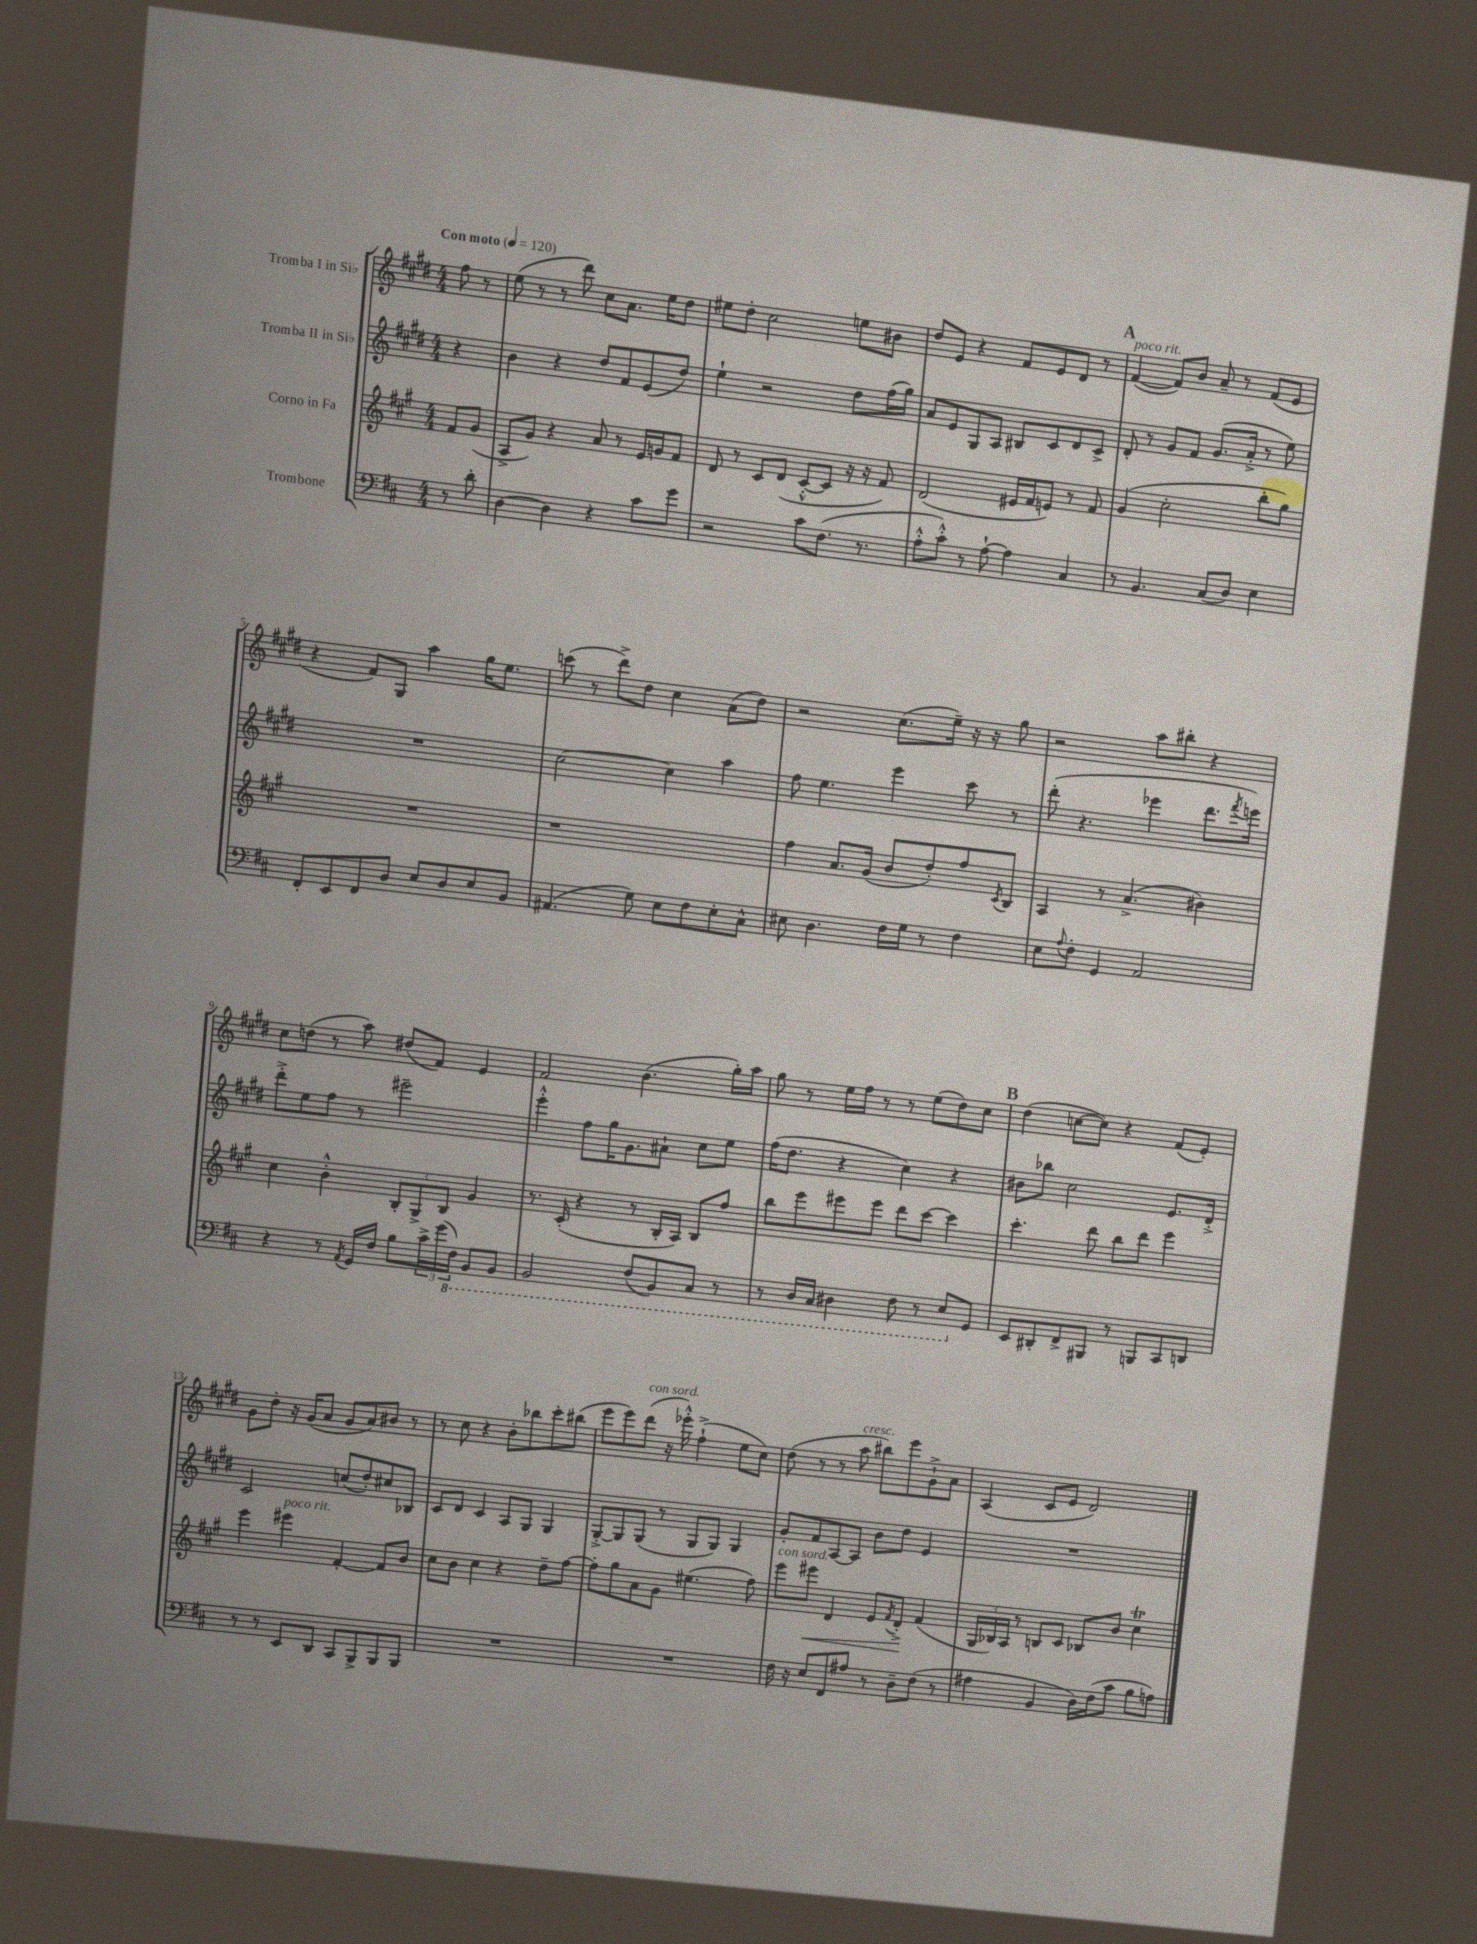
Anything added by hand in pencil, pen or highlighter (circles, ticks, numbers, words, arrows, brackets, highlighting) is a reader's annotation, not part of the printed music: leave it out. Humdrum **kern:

**kern	**kern	**kern	**kern
*staff4	*staff3	*staff2	*staff1
*clefF4	*clefG2	*clefG2	*clefG2
*k[f#c#]	*k[f#c#g#]	*k[f#c#g#d#]	*k[f#c#g#d#]
*M4/4	*M4/4	*M4/4	*M4/4
*MM120	*MM120	*MM120	*MM120
8r	8f#/L	4r	8ff#\
8d'\	(8g#/J	.	8r
=	=	=	=
[4D\	8A^/L	4b\	(8ee\
.	8g#/J)	.	8r
4D\]	4r	4r	8r
.	.	.	8ddd#\)
4r	8a/	8dd#/L	8cc#\L
.	8r	8f#/	8.a\J
8c#\L	16e/LL	(8e/	.
.	16g/J	.	16ee\LK
8g\J	8f#/J	8dd#/J)	8dd#\J
=	=	=	=
2r	8d/	4ee`\	8ee#\L
.	8r	.	8dd#'\J
.	8c#/L	2r	2cc#\
.	(8d/J	.	.
8c#\L	[8c#'^^/L	.	.
(8.F#\J	8c#/]J	.	.
.	16r	8dd#\L	8ee\L
8.r	16r	.	.
.	8f#/)	(16ff#\L	8b#\J
.	.	16gg#\JJ)	.
=	=	=	=
8A'^^\L	(2d/	8a/L	8dd#/L
8c#'^^\J)	.	8e/	8e/J
8r	.	8G#/	4r
[8A`\	.	8A/J	.
4A\]	16e#/LL	8B#/L	8f#/L
.	16f#/J	.	.
.	8e/J)	8c#/	8e/
4C#/	8r	8d#/	8d#/J
.	8f#/	8c#^/J	8r
=	=	=	=
8r	(4g#/	8d#'/	([4f#/
4.BB/	.	8r	.
.	2cc#'\	8g#/L	8f#/]L)
.	.	8f#/J	8b/J
(8C#/L	.	(8.g#/L	8a~/
8D/J)	.	.	8r
.	.	16a'^/Jk	.
4E\	8bb'\L	8r	(8f#/L
.	8gg#\J)	8ee\)	8e/J
=	=	=	=
8FF#'/L	1r	1r	4r
8EE/	.	.	.
8FF#/	.	.	8f#/L)
8D/J	.	.	8G#/J
8E/L	.	.	4aa\
8D/	.	.	.
8E/	.	.	16gg#\LK
.	.	.	8.ee\J
8BB/J	.	.	.
=	=	=	=
(4.AA#/	1r	[2cc#\	(8ccc\
.	.	.	8r
.	.	.	8ddd#^\L)
8G\)	.	.	8dd#\J
8E\L	.	4cc#\]	4cc#\
8F#\	.	.	.
8E'\	.	4aa\	(8a\L
8C#^^\J	.	.	8dd#\J)
=	=	=	=
8E#\	4ff#\	8ff#\	2r
4.D\	.	4.ee\	.
.	8.a/L	.	.
.	(16g#/Jk	.	.
16F#\LL	8b/L	4eee\	(8.cc#\L
16G\JJ	.	.	.
8r	8dd'/)	.	.
.	.	.	16ee~\Jk)
4F#\	8ff#/	8ccc#\	16r
.	.	.	16r
.	8qc#/	.	.
.	8B/J	8r	8gg#\
=	=	=	=
8E\L	4A/	(8ddd#'\	2r
8qqA/	.	.	.
8F#'\J	.	4.r	.
4GG/	8r	.	.
.	(4.a^/	.	.
2AA/	.	4eee-\	8aa\L
.	.	.	8bb#'\J
.	4b#\)	8.ddd#\L	4r
.	.	8qfff#/	.
.	.	16eee\Jk)	.
=	=	=	=
4r	4cc#\	8ddd#'^\L	8cc#\L
.	.	8ee\	(8dd\J
8r	4b'^^\	8ff#\J	8r
8qAA/	.	.	.
16GG/LL	.	8r	8aa\)
16F#/JJ	.	.	.
8B\L	12B'/L	2eee#~\	(8dd#/L
.	12G#^/	.	.
24c#^\L	.	.	8f#/J)
(24g\	12B/J	.	.
24FF#\JJ)	.	.	.
8BBB/L	4g#/	.	4e/
8BBB/J	.	.	.
=	=	=	=
2BBB/	8.r	4eee'^^\	2f#/
.	(16c#'/	.	.
.	4r	8ff#\L	.
.	.	16gg#\K	.
.	.	8.g#\	.
(8FF#/L	8r	.	(4.b\
8BBB/)	16B'/LL	8a#`\J	.
.	16A/JJ)	.	.
8CC#/J	8B/L	8cc#\L	.
8r	8ff#/J	8ee\J	16gg#'\LL)
.	.	.	16aa\JJ
=	=	=	=
8r	8bb\L	(16ff#\LK	8gg#\
.	.	8.dd#\J	.
16DD/LL	8eee\	.	8r
16CC#/JJ	.	.	.
4DD#\	8eee#\	4r	16ee\LL
.	.	.	16ff#\JJ
.	8eee#\J	.	8r
8FF#\	8ddd\L	4cc#\)	8r
8r	[8ccc#\J	.	(8ee\L
8EE/L	4ccc#\]	4r	8dd#\)
8GG/J	.	.	8cc#\J
=	=	=	=
8EE/L	4.ccc#'\	8b#\L	(4dd#\
8DD#'/	.	8bb-\J	.
8FF#^/	.	2cc#\	[8cc\L
8BBB#/J	8ddd\	.	8cc\]J)
8r	8bb\L	.	4r
8BBB/L	8ddd\J	.	.
8CC#/	4eee\	8.e/L	(8f#/L
8DD/J	.	.	8e'/J)
.	.	16d#'^/Jk	.
=	=	=	=
8r	4eee\	2c#/	8g#\L
8r	.	.	8dd#'\J
8EE/L	4eee#\	.	16r
.	.	.	(16g#/LK
8DD/J	.	.	8a/J
8CC#/L	[4f#'/	(8cc/L	8g#/L
8BBB^/	.	8dd#'/)	8a/)
8BBB/	8f#/]L	8cc#/	8b#/J
8BBB/J	8b/J	8B-/J	8r
=	=	=	=
1r	8cc#\L	8c#/L	8r
.	8b\J	8d#/J	8cc#\
.	4cc#\	4c#/	4r
.	4r	8A/L	8b'\L
.	.	8G#/J	8bb-\
.	8dd~\L	4G#/	8ccc#'\
.	[8ff#\J	.	(8bb#\J
=	=	=	=
1r	8ff#'\]L	[8G#'^/L	8eee\L
.	8gg#\	8G#/]	8eee\)
.	8a\	(8G#/J	(8ddd#\J
.	8g#\J	8r	16r
.	.	.	16eee-'^^\)
.	(4.ee#\	8G#/L	(4ff#`^\
.	.	8G#/J)	.
.	.	4G#/	8ee\L
.	8ff#\)	.	8cc#\J)
=	=	=	=
16F#\	8eee\L	8g#'/L	(8dd#\
16r	.	.	.
8E/L	8eee#\J	8f#/	8r
8FF#/	4d/	[8A/	8r
8A#/J	.	8A/]J	8aa\
8r	8e/L	8b\L	8bb#\L)
.	8qf#/	.	.
8D~\L	8d'^/J	8dd#\J	8eee\
(8F#\J	(4f#/	4e/	8g#`^\
8r	.	.	8a\J
=	=	=	=
4A#\	24G#/LL	1r	(4A/
.	24B-/)	.	.
.	24A/JJ	.	.
.	8r	.	.
4BB/	8B/L	.	8c#/L
.	8c#/J	.	8e/J
16D\LL)	8B-/L	.	2d#/)
(16F#\J	.	.	.
8c#\J	8b/J	.	.
8B\L	4cc#\	.	.
8A\J)	.	.	.
==	==	==	==
*-	*-	*-	*-
